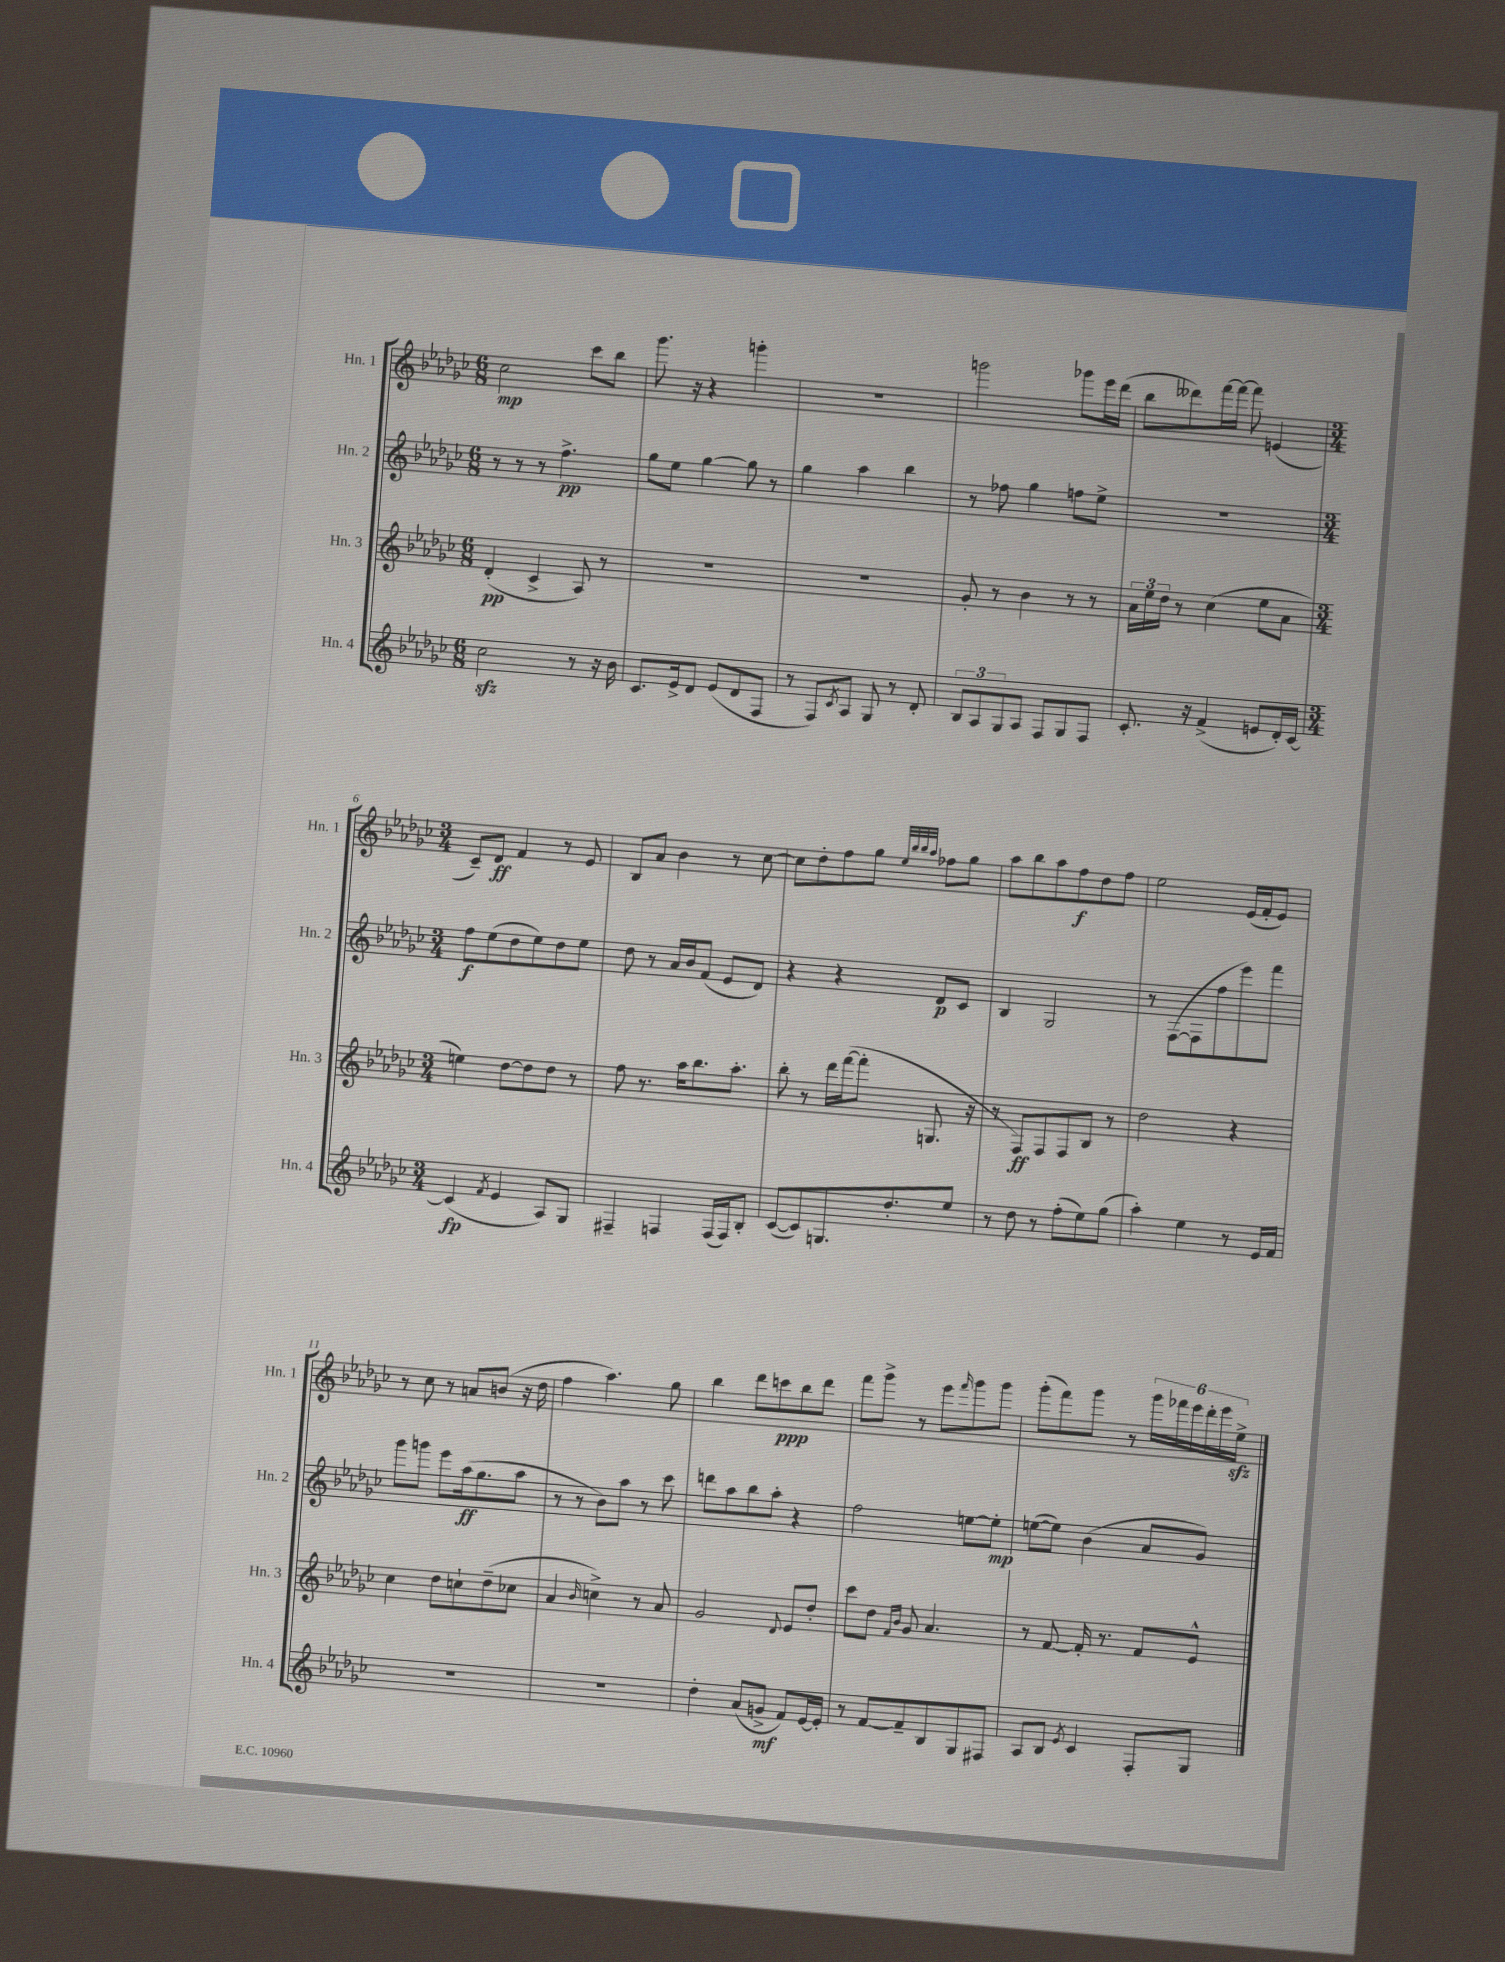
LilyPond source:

<<
\new StaffGroup <<
\new Staff = "s0" \with { instrumentName = "Hn. 1" shortInstrumentName = "Hn. 1" } {
    \clef treble \key ges \major \numericTimeSignature \time 6/8
    ces''2\mp ces'''8 bes''8 |
    ges'''8. r16 r4 g'''4-. |
    R2. |
    g'''2 ges'''8 ees'''16 des'''16( |
    bes''8 deses'''8) f'''16~ f'''16~ f'''8 e'4( |
    \numericTimeSignature \time 3/4 ces'8--) des'8\ff f'4 r8 ees'8 |
    bes8 aes'8 bes'4 r8 ces''8~ |
    ces''8 des''8-. f''8 ges''8 \grace { ees''32 bes''32 bes''32 aes''32 } fes''8 ges''8 |
    aes''8 bes''8 aes''8 f''8\f des''8 f''8 |
    ees''2 ees'16( f'16-. ees'8) |
    r8 ces''8 r8 a'8 b'8( r16 des''16 |
    f''4 aes''4.) ges''8 |
    bes''4 des'''8 c'''8\ppp bes''8 des'''8 |
    f'''8 ges'''8-> r8 ees'''8 \grace { f'''16 } ges'''8 ges'''8 |
    ges'''8-.( f'''8) ges'''8 r8 \tuplet 6/4 { ges'''16 fes'''16 ees'''16 des'''16-. ees'''16 ees''16->\sfz } \bar "|." |
}
\new Staff = "s1" \with { instrumentName = "Hn. 2" shortInstrumentName = "Hn. 2" } {
    \clef treble \key ges \major \numericTimeSignature \time 6/8
    r8 r8 r8 f''4.->\pp |
    ges''8 ees''8 ges''4~ ges''8 r8 |
    ges''4 aes''4 bes''4 |
    r8 fes''8 ges''4 f''8 ees''8-> |
    R2. |
    \numericTimeSignature \time 3/4 f''8\f ees''8( des''8 ees''8) des''8 ees''8 |
    des''8 r8 aes'16 bes'16 f'8( ees'8 des'8) |
    r4 r4 des'8\p ces'8 |
    bes4 ges2 |
    r8 f8~( f8 f''8 ees'''8) f'''8 |
    ges'''8 g'''8 ees'''8 aes''16\ff( ges''8. aes''8 |
    r8 r8 bes'8) aes''8 r8 ces'''8 |
    d'''8 aes''8 bes''8 aes''8-. r4 |
    f''2 e''8~ e''8-.\mp |
    e''8~( e''8) bes'4( aes'8 ges'8) \bar "|." |
}
\new Staff = "s2" \with { instrumentName = "Hn. 3" shortInstrumentName = "Hn. 3" } {
    \clef treble \key ges \major \numericTimeSignature \time 6/8
    des'4-.\pp( ces'4-> aes8) r8 |
    R2. |
    R2. |
    ges'8-. r8 bes'4 r8 r8 |
    \tuplet 3/2 { aes'16 ees''16 des''16 } r8 ces''4( ees''8 aes'8 |
    \numericTimeSignature \time 3/4 e''4) des''8~ des''8 des''8 r8 |
    f''8 r8. aes''16 bes''8. aes''8.-. |
    bes''8-. r8 des'''16 f'''16~( f'''8-. g8. r16 |
    r8 f8\ff) f8 f8 bes8 r8 |
    des''2 r4 |
    ces''4 des''8 c''8-! des''8--( ces''8 |
    aes'4 \grace { bes'16 } c''4->) r8 aes'8 |
    ges'2 \appoggiatura { des'8 } ees'8 des''8-. |
    ces'''8 des''8 \grace { f'16 bes'16 } ges'8 aes'4. |
    r8 f'8~ f'16-. r8. f'8 ees'8-^ \bar "|." |
}
\new Staff = "s3" \with { instrumentName = "Hn. 4" shortInstrumentName = "Hn. 4" } {
    \clef treble \key ges \major \numericTimeSignature \time 6/8
    ces''2\sfz r8 r16 bes'16 |
    ces'8. ees'16-> des'8 ees'8( des'8 f8 |
    r8 f8) \acciaccatura { ces'8 } aes8 ges8 r8 des'8-. |
    \tuplet 3/2 { bes8 aes8 ges8 } aes8 f8 ges8 f8 |
    ces'8.-. r16 f'4->( e'8 des'16-.) ces'16~ |
    \numericTimeSignature \time 3/4 ces'4\fp( \acciaccatura { f'8 } ees'4 aes8) ges8 |
    fis4-- f4 f16( f16) bes8-. |
    ces'8~( ces'8) g8. des''8.-. ees''8 |
    r8 des''8 r8 f''8-.( ees''8) ges''8( |
    aes''4-.) ees''4 r8 ees'16 f'16 |
    R2. |
    R2. |
    des''4-. aes'8( g'8->\mf f'8) ees'16~ ees'16-. |
    r8 f'8~ f'8-- bes8 ges8 fis8 |
    aes8 bes8 \acciaccatura { ees'8 } ces'4 f8-. ges8 \bar "|." |
}
>>
>>
